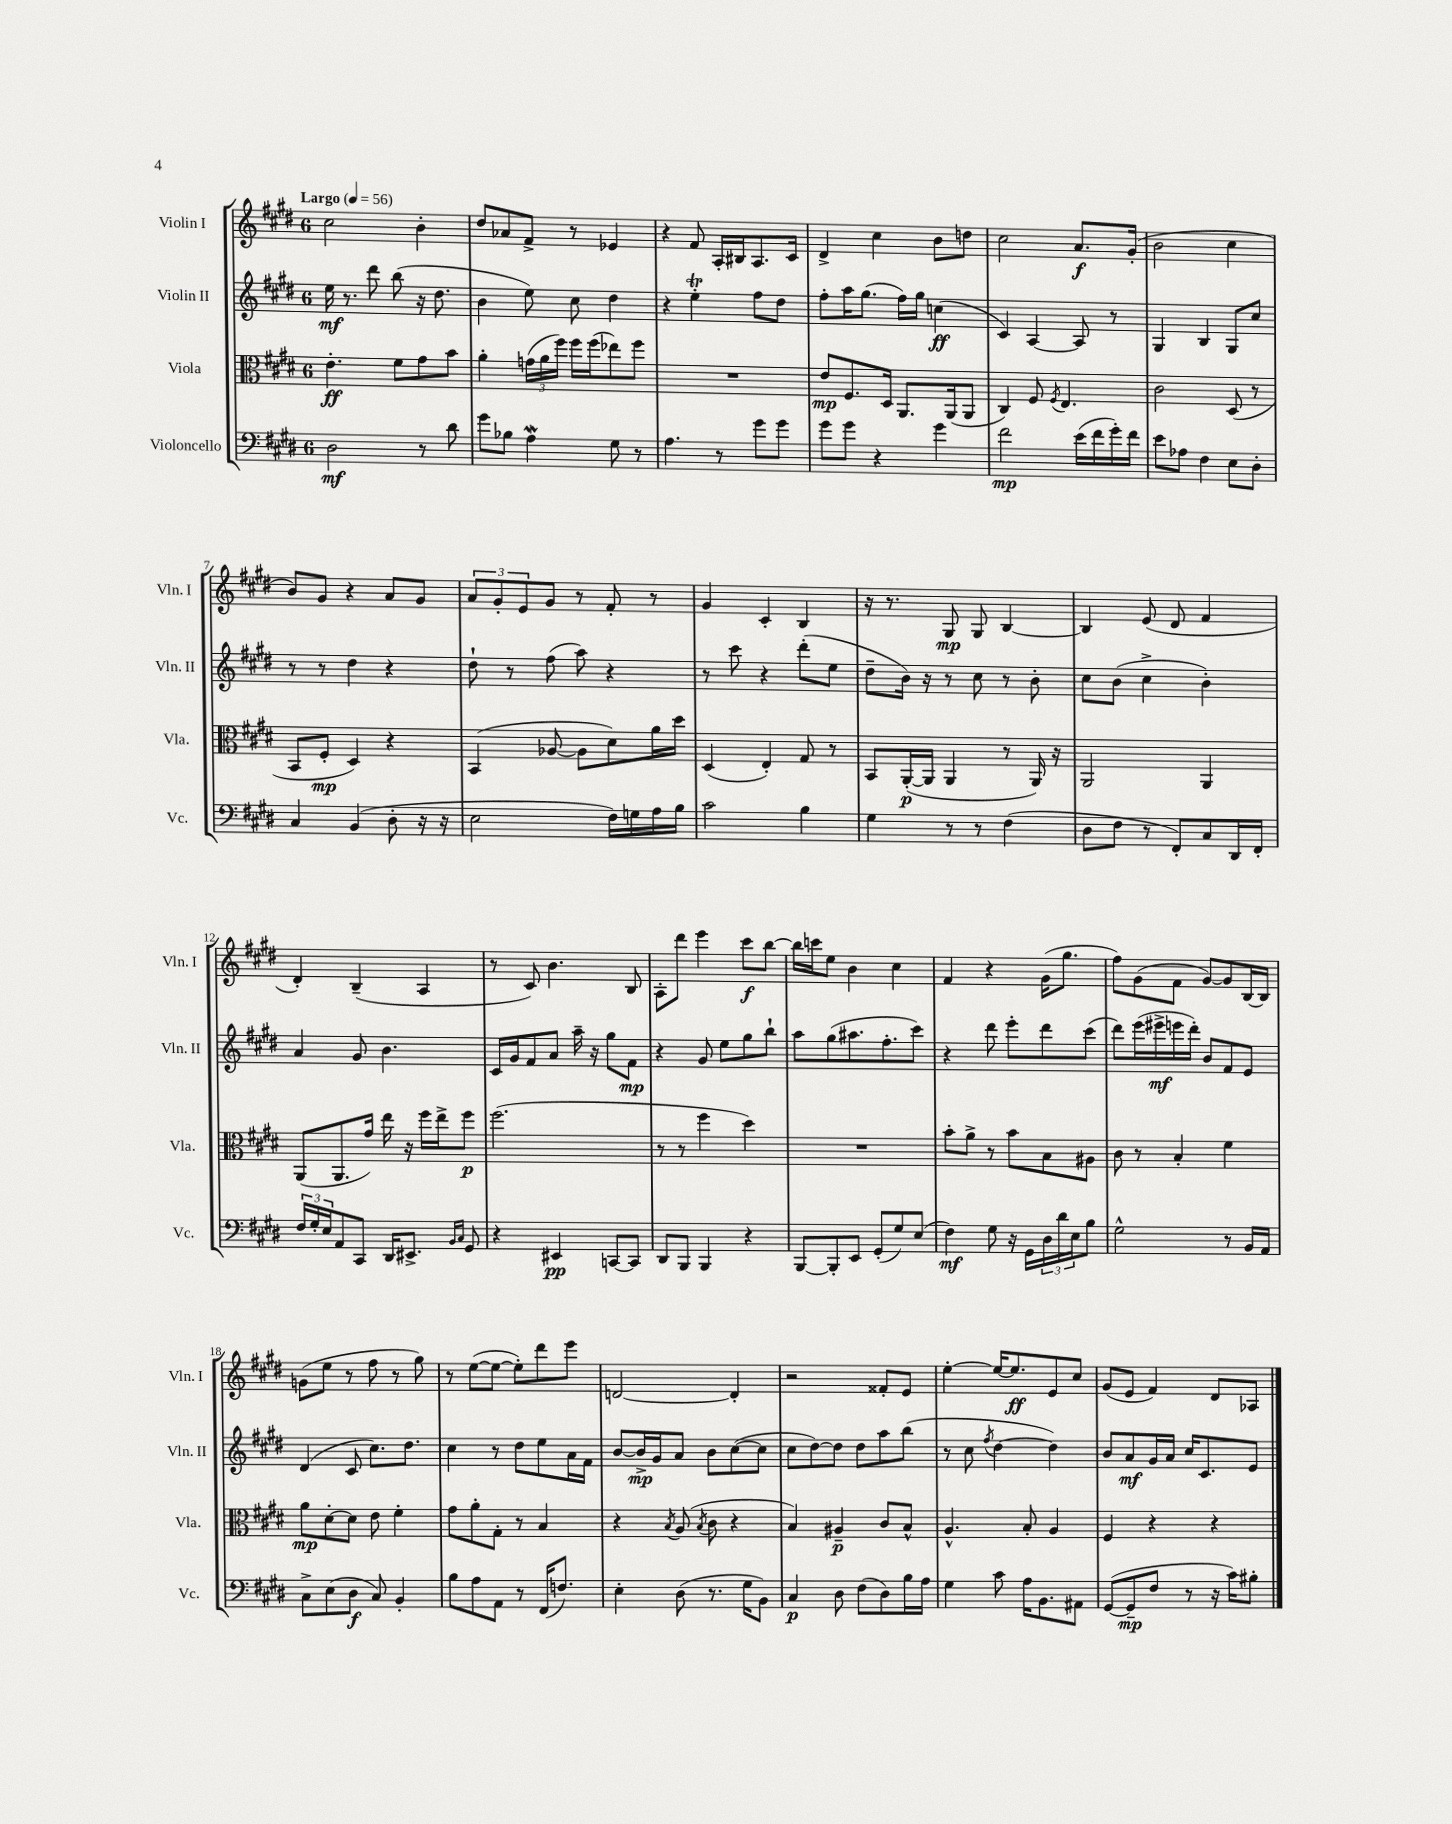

**kern	**dynam	**kern	**dynam	**kern	**dynam	**kern	**dynam
*part4	*part4	*part3	*part3	*part2	*part2	*part1	*part1
*staff4	*staff4	*staff3	*staff3	*staff2	*staff2	*staff1	*staff1
*I"Violoncello	*	*I"Viola	*	*I"Violin II	*	*I"Violin I	*
*I'Vc.	*	*I'Vla.	*	*I'Vln. II	*	*I'Vln. I	*
*clefF4	*	*clefC3	*	*clefG2	*	*clefG2	*
*k[f#c#g#d#]	*	*k[f#c#g#d#]	*	*k[f#c#g#d#]	*	*k[f#c#g#d#]	*
*M6/8	*	*M6/8	*	*M6/8	*	*M6/8	*
*MM56	*	*MM56	*	*MM56	*	*MM56	*
=1	=1	=1	=1	=1	=1	=1	=1
!	!	!	!	!	!	!LO:TX:a:B:t=Largo	!
2D#\	mf	4.e'\	ff	16ee\	mf	2cc#\	.
.	.	.	.	8.r	.	.	.
.	.	.	.	8ddd#\	.	.	.
.	.	8f#\L	.	(8bb\	.	.	.
8r	.	8g#\	.	16r	.	4b'\	.
.	.	.	.	8.dd#\	.	.	.
8d#\	.	8b\J	.	.	.	.	.
=2	=2	=2	=2	=2	=2	=2	=2
8g#\L	.	4a'\	.	4b\	.	8dd#/L	.
8B-X\J	.	.	.	.	.	8a-X/	.
4Aw\	.	(24gn\LL	.	8ee\)	.	8f#^/J	.
.	.	24a\	.	.	.	.	.
.	.	24ff#\JJ)	.	.	.	.	.
.	.	16ff#\LL	.	8cc#\	.	8r	.
.	.	(16ff#\J	.	.	.	.	.
8G#\	.	8ee-X\)	.	4dd#\	.	4e-X/	.
8r	.	8ff#\J	.	.	.	.	.
=3	=3	=3	=3	=3	=3	=3	=3
4.A\	.	2.r	.	4r	.	4r	.
.	.	.	.	4eeT'\	.	8f#/	.
8r	.	.	.	.	.	16A'/LL	.
.	.	.	.	.	.	16B#X/J	.
8g#\L	.	.	.	8ff#\L	.	8.A/	.
8g#\J	.	.	.	8dd#\J	.	.	.
.	.	.	.	.	.	16c#/Jk	.
=4	=4	=4	=4	=4	=4	=4	=4
8g#\L	.	8e/L	mp	8ff#'\L	.	4d#^/	.
8g#\J	.	8.F#/	.	16aa\K	.	.	.
.	.	.	.	(8.gg#\J	.	.	.
4r	.	.	.	.	.	4cc#\	.
.	.	16D#/Jk	.	.	.	.	.
.	.	8.AA/L	.	16ff#\LL)	.	.	.
.	.	.	.	16gg#\JJ	.	.	.
4g#\	.	.	.	(4ccn\	ff	8b\L	.
.	.	(16AA/k	.	.	.	.	.
.	.	8AA/J	.	.	.	8ddn\J	.
=5	=5	=5	=5	=5	=5	=5	=5
2f#\	mp	4C#/)	.	4c#/)	.	2cc#\	.
.	.	8F#/	.	[4A/	.	.	.
.	.	8qF#/	.	.	.	.	.
.	.	4.E/	.	.	.	.	.
(16e\LL	.	.	.	8A/]	.	8.a/L	f
16f#\	.	.	.	.	.	.	.
16g#'\)	.	.	.	8r	.	.	.
16f#\JJ	.	.	.	.	.	(16g#'/Jk	.
=6	=6	=6	=6	=6	=6	=6	=6
8e\L	.	2c#\	.	4G#/	.	2b\	.
8A-X\J	.	.	.	.	.	.	.
4F#\	.	.	.	4B/	.	.	.
8E\L	.	(8D#/	.	8G#/L	.	4cc#\	.
8D#'\J	.	8r	.	8cc#/J	.	.	.
!!LO:LB:g=z
=7	=7	=7	=7	=7	=7	=7	=7
4C#/	.	8BB/L	.	8r	.	8b/L)	.
.	.	8F#'/J	mp	8r	.	8g#/J	.
(4BB/	.	4D#/)	.	4dd#\	.	4r	.
8D#'\	.	4r	.	4r	.	8a/L	.
16r	.	.	.	.	.	8g#/J	.
16r	.	.	.	.	.	.	.
=8	=8	=8	=8	=8	=8	=8	=8
2E\	.	(4BB/	.	8dd#`\	.	12a/L	.
.	.	.	.	.	.	12g#'/	.
.	.	.	.	8r	.	.	.
.	.	.	.	.	.	12e/	.
.	.	[8A-X/	.	(8ff#\	.	8g#/J	.
.	.	8A-\L]	.	8aa\)	.	8r	.
16F#\LL)	.	8d#\)	.	4r	.	8f#'/	.
16Gn\	.	.	.	.	.	.	.
16A\	.	16a\L	.	.	.	8r	.
16B\JJ	.	16dd#\JJ	.	.	.	.	.
=9	=9	=9	=9	=9	=9	=9	=9
2c#\	.	(4D#/	.	8r	.	4g#/	.
.	.	.	.	8ccc#\	.	.	.
.	.	4E'/)	.	4r	.	4c#'/	.
4B\	.	8G#/	.	(8ddd#'\L	.	4B/	.
.	.	8r	.	8ee\J	.	.	.
=10	=10	=10	=10	=10	=10	=10	=10
4G#\	.	8BB/L	.	8dd#~\L	.	16r	.
.	.	.	.	.	.	8.r	.
.	.	([16AA'/L	p	16b\Jk)	.	.	.
.	.	16AA/JJ]	.	16r	.	.	.
8r	.	4AA/	.	8r	.	8G#/	mp
8r	.	.	.	8cc#\	.	8G#/	.
(4F#\	.	8r	.	8r	.	[4B/	.
.	.	16AA/)	.	8b'\	.	.	.
.	.	16r	.	.	.	.	.
=11	=11	=11	=11	=11	=11	=11	=11
8D#\L	.	2AA/	.	8cc#\L	.	4B/]	.
8F#\J	.	.	.	(8b\J	.	.	.
8r	.	.	.	4cc#^\	.	(8e/	.
8FF#'/L)	.	.	.	.	.	8d#/	.
8C#/	.	4AA/	.	4b'\)	.	4f#/	.
16DD#/L	.	.	.	.	.	.	.
16FF#'/JJ	.	.	.	.	.	.	.
!!LO:LB:g=z
=12	=12	=12	=12	=12	=12	=12	=12
24F#/LL	.	(8AA/L	.	4a/	.	4d#'/)	.
24G#'/	.	.	.	.	.	.	.
24E/J	.	.	.	.	.	.	.
8AA/	.	8.AA/	.	.	.	.	.
8CC#/J	.	.	.	8g#/	.	(4B~/	.
.	.	16g#/Jk)	.	.	.	.	.
16DD#/KL	.	16ee\	.	4.b\	.	.	.
8.EE#X^/J	.	16r	.	.	.	.	.
.	.	16ff#\LL	.	.	.	4A/	.
.	.	16ee^\J	.	.	.	.	.
16qqBB/LL	.	.	.	.	.	.	.
16qqC#/JJ	.	.	.	.	.	.	.
8GG#/	.	8ff#\J	p	.	.	.	.
=13	=13	=13	=13	=13	=13	=13	=13
4r	.	(2.ff#\	.	16c#/LL	.	8r	.
.	.	.	.	16g#/J	.	.	.
.	.	.	.	8f#/	.	8c#/)	.
4EE#X/	pp	.	.	8a/J	.	4.b\	.
.	.	.	.	16aa~\	.	.	.
.	.	.	.	16r	.	.	.
[8CCn/L	.	.	.	8gg#\L	.	.	.
8CC/J]	.	.	.	8f#\J	mp	8B/	.
=14	=14	=14	=14	=14	=14	=14	=14
8DD#/L	.	8r	.	4r	.	8A'\L	.
8BBB/J	.	8r	.	.	.	8ddd#\J	.
4BBB/	.	4ff#\	.	8g#/	.	4eee\	.
.	.	.	.	8ee\L	.	.	.
4r	.	4dd#\)	.	8gg#\	.	8ccc#\L	f
.	.	.	.	8bb`\J	.	[8bb\J	.
=15	=15	=15	=15	=15	=15	=15	=15
[8BBB/L	.	2.r	.	8aa\L	.	16bb\LL]	.
.	.	.	.	.	.	16cccn\J	.
8BBB'/]	.	.	.	(8gg#\	.	8ee\J	.
8EE/J	.	.	.	8.aa#X\	.	4b\	.
(8GG#'/L	.	.	.	.	.	.	.
.	.	.	.	8.ff#'\	.	.	.
8G#/)	.	.	.	.	.	4cc#\	.
(8E/J	.	.	.	8ccc#\J)	.	.	.
=16	=16	=16	=16	=16	=16	=16	=16
4F#\)	mf	8b'\L	.	4r	.	4f#/	.
.	.	8a^\J	.	.	.	.	.
8G#\	.	8r	.	8ddd#\	.	4r	.
16r	.	8b\L	.	8eee'\L	.	.	.
16GG#\LL	.	.	.	.	.	.	.
24D#\	.	8B\	.	8ddd#\	.	(16g#\KL	.
24d#\	.	.	.	.	.	.	.
.	.	.	.	.	.	8.gg#\J	.
24E\J	.	.	.	.	.	.	.
8B\J	.	8A#X\J	.	(8ccc#\J	.	.	.
=17	=17	=17	=17	=17	=17	=17	=17
2G#^^\	.	8c#\	.	8ddd#\L)	.	8ff#\L)	.
.	.	8r	.	(16eee\L	.	(8g#\	.
.	.	.	.	16eee#X^\	mf	.	.
.	.	4B'/	.	16eeen\	.	8f#\J	.
.	.	.	.	16ddd#'\JJ)	.	.	.
.	.	.	.	8b/L	.	[8g#/L)	.
8r	.	4f#\	.	8f#/	.	8g#/]	.
16BB/LL	.	.	.	8e/J	.	[16B/L	.
16AA/JJ	.	.	.	.	.	16B/JJ]	.
!!LO:LB:g=z
=18	=18	=18	=18	=18	=18	=18	=18
8C#^\L	.	8a\L	mp	(4d#/	.	(8gn\L	.
(8E\	.	[8d#'\	.	.	.	8ee\J	.
8D#\J	f	8d#\J]	.	8c#/	.	8r	.
8C#/)	.	8e\	.	8.cc#\L)	.	8ff#\	.
4BB'/	.	4f#'\	.	.	.	8r	.
.	.	.	.	8.dd#\J	.	.	.
.	.	.	.	.	.	8gg#\)	.
=19	=19	=19	=19	=19	=19	=19	=19
8B\L	.	8g#\L	.	4cc#\	.	8r	.
8A\	.	8a'\	.	.	.	([8ee\L	.
8AA\J	.	8G#'\J	.	8r	.	8ee\J_	.
8r	.	8r	.	8dd#\L	.	8ee'\L])	.
(16FF#/KL	.	4B/	.	8ee\	.	8ddd#\	.
8.Fn/J)	.	.	.	.	.	.	.
.	.	.	.	16a\L	.	8eee\J	.
.	.	.	.	16f#\JJ	.	.	.
=20	=20	=20	=20	=20	=20	=20	=20
4E'\	.	4r	.	[8b/L	.	[2dn/	.
.	.	.	.	16b^/L]	mp	.	.
.	.	.	.	16g#/J	.	.	.
.	.	8qB/	.	.	.	.	.
(8D#\	.	(8A/	.	8a/J	.	.	.
.	.	8qB/	.	.	.	.	.
8.r	.	8c#\	.	8b\L	.	.	.
.	.	4r	.	([8cc#\	.	4d'/]	.
16G#\KL	.	.	.	.	.	.	.
8BB\J)	.	.	.	8cc#\J]	.	.	.
=21	=21	=21	=21	=21	=21	=21	=21
4C#/	p	4B/)	.	8cc#\L	.	2r	.
.	.	.	.	[8dd#\)	.	.	.
8D#\	.	4A#X~/	p	8dd#\J]	.	.	.
(8F#\L	.	.	.	8dd#\L	.	.	.
8D#\)	.	8c#/L	.	8aa\	.	8f##X'/L	.
16B\L	.	8B^^/J	.	(8bb\J	.	8e/J	.
16A\JJ	.	.	.	.	.	.	.
=22	=22	=22	=22	=22	=22	=22	=22
4G#\	.	4.A^^/	.	8r	.	[4ee'\	.
.	.	.	.	8cc#\	.	.	.
.	.	.	.	8qff#/	.	.	.
8c#\	.	.	.	[4dd#\	.	16ee/KL_	.
.	.	.	.	.	.	8.ee/]	ff
16A\KL	.	8B'/	.	.	.	.	.
8.BB\	.	.	.	.	.	.	.
.	.	4A/	.	4dd#\])	.	8e/	.
8AA#X\J	.	.	.	.	.	8cc#/J	.
=23	=23	=23	=23	=23	=23	=23	=23
([8GG#/L	.	4F#/	.	8b/L	.	(8g#/L	.
8GG#~/]	mp	.	.	8a/	mf	8e/J	.
8F#/J	.	4r	.	16g#/L	.	4f#/)	.
.	.	.	.	16a/JJ	.	.	.
8r	.	.	.	16cc#/KL	.	.	.
.	.	.	.	8.c#/	.	.	.
16r	.	4r	.	.	.	8d#/L	.
16c#\KL)	.	.	.	.	.	.	.
8B#X'\J	.	.	.	8e/J	.	8A-X/J	.
==	==	==	==	==	==	==	==
*-	*-	*-	*-	*-	*-	*-	*-
